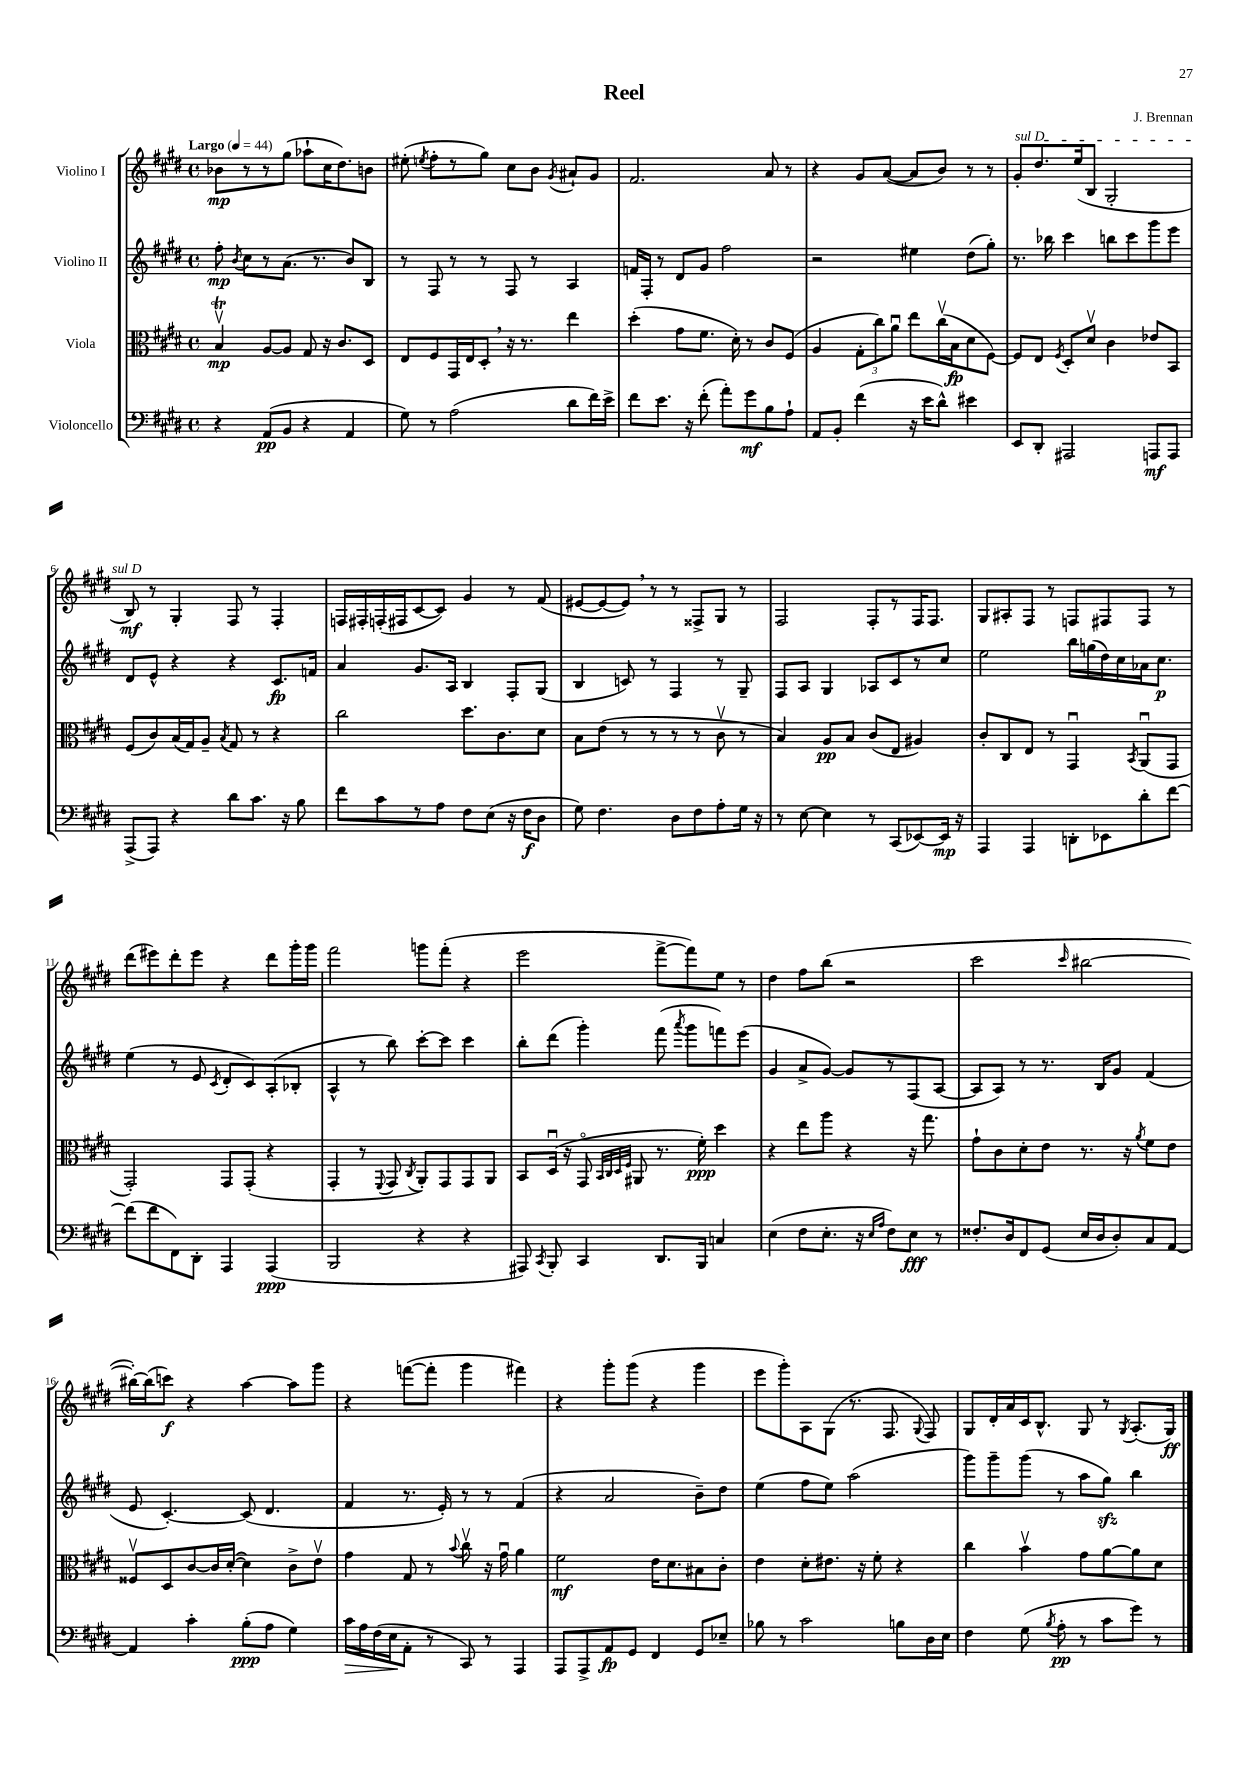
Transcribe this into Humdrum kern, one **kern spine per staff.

**kern	**dynam	**kern	**dynam	**kern	**dynam	**kern	**dynam
*part4	*part4	*part3	*part3	*part2	*part2	*part1	*part1
*staff4	*staff4	*staff3	*staff3	*staff2	*staff2	*staff1	*staff1
*I"Violoncello	*	*I"Viola	*	*I"Violino II	*	*I"Violino I	*
*clefF4	*	*clefC3	*	*clefG2	*	*clefG2	*
*k[f#c#g#d#]	*	*k[f#c#g#d#]	*	*k[f#c#g#d#]	*	*k[f#c#g#d#]	*
*M4/4	*	*M4/4	*	*M4/4	*	*M4/4	*
*met(c)	*	*met(c)	*	*met(c)	*	*met(c)	*
*MM44	*	*MM44	*	*MM44	*	*MM44	*
=1	=1	=1	=1	=1	=1	=1	=1
!	!	!	!	!	!	!LO:TX:a:B:t=Largo	!
4r	.	4BTv/	mp	8ff#'\	mp	8b-X\L	mp
.	.	.	.	8qb/	.	.	.
.	.	.	.	8cc#\L	.	8r	.
(8AA/L	pp	[8A/L	.	8r	.	8r	.
8BB/J	.	8A/J]	.	(8.a\J	.	(8gg#\J	.
4r	.	8G#/	.	.	.	8aa-X`\L	.
.	.	.	.	8.r	.	.	.
.	.	16r	.	.	.	16cc#\K	.
.	.	8.c#/L	.	.	.	8.dd#\)	.
4AA/	.	.	.	8b/L)	.	.	.
.	.	8D#/J	.	8B/J	.	8bn\J	.
=2	=2	=2	=2	=2	=2	=2	=2
8G#\)	.	8E/L	.	8r	.	(8ee#X'\	.
.	.	.	.	.	.	8qeen/	.
8r	.	8F#/	.	8F#/	.	8ff#'\L	.
(2A\	.	16GG#/L	.	8r	.	8r	.
.	.	16E/J	.	.	.	.	.
.	.	8D#',/J	.	8r	.	8gg#\J)	.
.	.	16r	.	8F#/	.	8cc#\L	.
.	.	8.r	.	.	.	.	.
.	.	.	.	8r	.	8b\J	.
.	.	.	.	.	.	8qg#/	.
8d#\L	.	4ee\	.	4A/	.	8a#X`/L	.
16f#\L)	.	.	.	.	.	8g#/J	.
16e^\JJ	.	.	.	.	.	.	.
=3	=3	=3	=3	=3	=3	=3	=3
8f#\L	.	(4dd#'\	.	16fn/LL	.	2.f#/	.
.	.	.	.	16F#'/JJ	.	.	.
8.e\J	.	.	.	8r	.	.	.
.	.	8g#\L	.	8d#/L	.	.	.
16r	.	.	.	.	.	.	.
(8f#'\	.	8.f#\J	.	8g#/J	.	.	.
8a'\L)	.	.	.	2ff#\	.	.	.
.	.	16d#'\)	.	.	.	.	.
8g#\	mf	8r	.	.	.	.	.
8B\	.	8c#/L	.	.	.	8a/	.
8A`\J	.	(8F#/J	.	.	.	8r	.
=4	=4	=4	=4	=4	=4	=4	=4
8AA/L	.	4A/	.	2r	.	4r	.
8BB'/J	.	.	.	.	.	.	.
(4f#\	.	12G#'\L	.	.	.	8g#/L	.
.	.	12cc#\)	.	.	.	.	.
.	.	.	.	.	.	([8a/J	.
.	.	12au\J	.	.	.	.	.
16r	.	8ee\L	.	4ee#X\	.	8a/L]	.
16e\KL	.	.	.	.	.	.	.
8d#^^\J)	.	(16cc#v\L	.	.	.	8b/J)	.
.	.	16B\J	fp	.	.	.	.
4e#X\	.	8d#\	.	(8dd#\L	.	8r	.
.	.	[8F#\J)	.	8gg#'\J)	.	8r	.
=5	=5	=5	=5	=5	=5	=5	=5
!	!	!	!	!	!	!LO:TX:a:i:t=sul D	!
8EE/L	.	8F#/L]	.	8.r	.	8g#'/L	.
8DD#'/J	.	8E/J	.	.	.	8.dd#/	.
.	.	.	.	16bb-X\	.	.	.
.	.	8qF#/	.	.	.	.	.
2AAA#X/	.	8D#'/L	.	4ccc#\	.	.	.
.	.	.	.	.	.	(16ee/k	.
.	.	8d#v/J	.	.	.	8B/J	.
.	.	4c#\	.	8bbn\L	.	2G#'/	.
.	.	.	.	8ccc#\	.	.	.
8AAAn/L	mf	8e-X/L	.	8ggg#\	.	.	.
8AAA/J	.	8BB/J	.	8eee\J	.	.	.
!!LO:LB:g=z
=6	=6	=6	=6	=6	=6	=6	=6
(8AAA^/L	.	(8F#/L	.	8d#/L	.	8B/)	mf
8AAA/J)	.	8c#/)	.	8e^^/J	.	8r	.
4r	.	(16B/L	.	4r	.	4G#'/	.
.	.	16G#/J)	.	.	.	.	.
.	.	8A~/J	.	.	.	.	.
.	.	8qB/	.	.	.	.	.
8d#\L	.	8G#/	.	4r	.	8F#/	.
8.c#\J	.	8r	.	.	.	8r	.
.	.	4r	.	8.c#/L	fp	4F#'/	.
16r	.	.	.	.	.	.	.
8B\	.	.	.	.	.	.	.
.	.	.	.	16fn/Jk	.	.	.
=7	=7	=7	=7	=7	=7	=7	=7
8f#\L	.	2cc#\	.	4a/	.	16Fn/LL	.
.	.	.	.	.	.	16F#X'/	.
8c#\	.	.	.	.	.	(16Fn'/	.
.	.	.	.	.	.	16F#X/J	.
8r	.	.	.	8.g#/L	.	[8c#/	.
8A\J	.	.	.	.	.	8c#/J])	.
.	.	.	.	16A/Jk	.	.	.
8F#\L	.	8.dd#\L	.	4B/	.	4g#/	.
(8E\J	.	.	.	.	.	.	.
.	.	8.c#\	.	.	.	.	.
16r	.	.	.	8F#'/L	.	8r	.
16F#\KL	f	.	.	.	.	.	.
8D#\J	.	8d#\J	.	(8G#/J	.	(8f#/	.
=8	=8	=8	=8	=8	=8	=8	=8
8G#\)	.	8B\L	.	4B/	.	[8e#X/L	.
4.F#\	.	(8e\J	.	.	.	8e#/_	.
.	.	8r	.	8cn/)	.	8e#,/J])	.
.	.	8r	.	8r	.	8r	.
8D#\L	.	8r	.	4F#/	.	8r	.
8F#\	.	8r	.	.	.	8F##X^/L	.
8A'\	.	8c#v\	.	8r	.	8G#/J	.
16G#\Jk	.	8r	.	8G#~/	.	8r	.
16r	.	.	.	.	.	.	.
=9	=9	=9	=9	=9	=9	=9	=9
8r	.	4B/)	.	8F#/L	.	2F#/	.
[8E\	.	.	.	8A/J	.	.	.
4E\]	.	8A/L	pp	4G#/	.	.	.
.	.	8B/J	.	.	.	.	.
8r	.	(8c#/L	.	8A-X/L	.	8F#'/L	.
(8CC#/L	.	8E/J	.	8c#/	.	8r	.
[8EE-X/)	.	4A#X/)	.	8r	.	16F#/K	.
.	.	.	.	.	.	8.F#/J	.
16EE-/Jk]	mp	.	.	8cc#/J	.	.	.
16r	.	.	.	.	.	.	.
=10	=10	=10	=10	=10	=10	=10	=10
4AAA/	.	8c#'/L	.	2ee\	.	8G#/L	.
.	.	8C#/	.	.	.	8A#X'/	.
4AAA/	.	8E/J	.	.	.	8F#/J	.
.	.	8r	.	.	.	8r	.
8DDn'\L	.	4GG#u/	.	16bb\LL	.	8Fn/L	.
.	.	.	.	(16ggn\	.	.	.
8EE-X\	.	.	.	16dd#\)	.	8F#X/	.
.	.	.	.	16cc#\	.	.	.
.	.	8qBB/	.	.	.	.	.
8d#'\	.	(8AAu/L	.	16a-X\J	.	8F#/J	.
.	.	.	.	8.cc#\J	p	.	.
[8f#\J	.	8GG#/J	.	.	.	8r	.
!!LO:LB:g=z
=11	=11	=11	=11	=11	=11	=11	=11
(8f#\L]	.	2GG#'/)	.	(4ee\	.	(8ddd#\L	.
8f#\	.	.	.	.	.	8eee#X\)	.
8FF#\)	.	.	.	8r	.	8ddd#'\	.
8DD#'\J	.	.	.	8e/	.	8eee#\J	.
.	.	.	.	8qc#/	.	.	.
4AAA/	.	8GG#/L	.	8d#'/L	.	4r	.
.	.	(8GG#'/J	.	8c#/)	.	.	.
(4AAA/	ppp	4r	.	(8A'/	.	8ddd#\L	.
.	.	.	.	8B-X'/J	.	16ggg#'\L	.
.	.	.	.	.	.	16ggg#\JJ	.
=12	=12	=12	=12	=12	=12	=12	=12
2BBB/	.	4GG#'/	.	4A^^/	.	2fff#\	.
.	.	8r	.	8r	.	.	.
.	.	8qqFF#/	.	.	.	.	.
.	.	8GG#/	.	8bb\)	.	.	.
.	.	8qC#/	.	.	.	.	.
4r	.	8AA'/L)	.	[8ccc#'\L	.	8gggn\L	.
.	.	8GG#/	.	8ccc#\J]	.	(8fff#'\J	.
4r	.	8GG#/	.	4ccc#\	.	4r	.
.	.	8AA/J	.	.	.	.	.
=13	=13	=13	=13	=13	=13	=13	=13
8AAA#X/)	.	8BB/L	.	8bb'\L	.	2eee\	.
8qCC#/	.	.	.	.	.	.	.
8BBB'/	.	(16D#u/Jk	.	(8ddd#\J	.	.	.
.	.	16r	.	.	.	.	.
4CC#/	.	8GG#/	.	4ggg#'\)	.	.	.
.	.	32qqBB/LLL	.	.	.	.	.
.	.	32qqC#/	.	.	.	.	.
.	.	32qqD#/	.	.	.	.	.
.	.	32qqF#/JJJ	.	.	.	.	.
.	.	8AA#X/	.	.	.	.	.
8.DD#/L	.	8.r	.	(8fff#\	.	[8fff#^\L	.
.	.	.	.	8qaaa/	.	.	.
.	.	.	.	8ggg#\L	.	8fff#\])	.
16BBB/Jk	.	16f#'\)	ppp	.	.	.	.
4Cn/	.	4dd#\	.	8fffn\)	.	8ee\J	.
.	.	.	.	(8eee\J	.	8r	.
=14	=14	=14	=14	=14	=14	=14	=14
(4E\	.	4r	.	4g#/	.	4dd#\	.
8F#\L	.	8ee\L	.	8a^/L	.	8ff#\L	.
8.E'\J	.	8aa\J	.	[8g#/J)	.	(8bb\J	.
.	.	4r	.	8g#/L]	.	2r	.
16r	.	.	.	.	.	.	.
16qqE/LL	.	.	.	.	.	.	.
16qqA/JJ	.	.	.	.	.	.	.
8F#\L)	.	.	.	8r	.	.	.
8E\J	fff	16r	.	(8F#/	.	.	.
.	.	8.gg#\	.	.	.	.	.
8r	.	.	.	[8A/J	.	.	.
=15	=15	=15	=15	=15	=15	=15	=15
8.F##X'/L	.	8g#`\L	.	8A/L]	.	2ccc#\	.
.	.	8c#\	.	8A/J)	.	.	.
16D#/k	.	.	.	.	.	.	.
8FF#/	.	8d#'\	.	8r	.	.	.
(8GG#/J	.	8e\J	.	8.r	.	.	.
.	.	.	.	.	.	16qqccc#/	.
16E/LL	.	8.r	.	.	.	[2bb#X\	.
16D#/J	.	.	.	16B/KL	.	.	.
8D#'/)	.	.	.	8g#/J	.	.	.
.	.	16r	.	.	.	.	.
.	.	8qa/	.	.	.	.	.
8C#/	.	8f#\L	.	(4f#/	.	.	.
[8AA/J	.	8e\J	.	.	.	.	.
!!LO:LB:g=z
=16	=16	=16	=16	=16	=16	=16	=16
4AA/]	.	8F##Xv/L	.	8e/	.	16bb#X'\LL_)	.
.	.	.	.	.	.	(16bb#\J]	.
.	.	8D#/	.	[4.c#'/)	.	8cccn\J)	f
4c#'\	.	[8c#/	.	.	.	4r	.
.	.	16c#/L]	.	.	.	.	.
.	.	([16d#'/JJ	.	.	.	.	.
(8B'\L	ppp	4d#\])	.	(8c#/]	.	[4aa\	.
8A\J	.	.	.	4.d#/	.	.	.
4G#\)	.	8c#^\L	.	.	.	8aa\L]	.
.	.	8ev\J	.	.	.	8ggg#\J	.
=17	=17	=17	=17	=17	=17	=17	=17
!	!LO:HP:b	!	!	!	!	!	!
16c#\LL	>	4g#\	.	4f#/	.	4r	.
16A\	.	.	.	.	.	.	.
(16F#\	.	.	.	.	.	.	.
16E\J	.	.	.	.	.	.	.
8AA'\J	]	8G#/	.	8.r	.	([8fffn\L	.
8r	.	8r	.	.	.	8fff'\J]	.
.	.	.	.	16e'/)	.	.	.
.	.	8qqb/	.	.	.	.	.
8CC#/)	.	8cc#v\	.	8r	.	4ggg#\	.
8r	.	16r	.	8r	.	.	.
.	.	16g#u\	.	.	.	.	.
4AAA/	.	4a\	.	(4f#/	.	4fff#X\)	.
=18	=18	=18	=18	=18	=18	=18	=18
8AAA/L	.	2f#\	mf	4r	.	4r	.
8AAA^/	.	.	.	.	.	.	.
8AA/	fp	.	.	2a/	.	8ggg#'\L	.
8GG#/J	.	.	.	.	.	(8ggg#\J	.
4FF#/	.	16e\KL	.	.	.	4r	.
.	.	8.d#\	.	.	.	.	.
8GG#/L	.	8B#X\	.	8b~\L)	.	4ggg#\	.
8E-X~/J	.	8c#'\J	.	8dd#\J	.	.	.
=19	=19	=19	=19	=19	=19	=19	=19
8B-X\	.	4e\	.	(4ee\	.	8eee\L	.
8r	.	.	.	.	.	8ggg#'\)	.
2c#\	.	8d#'\L	.	8ff#\L	.	8A\	.
.	.	8.e#X\J	.	8ee\J)	.	(8G#\J	.
.	.	.	.	(2aa\	.	8.r	.
.	.	16r	.	.	.	.	.
.	.	8f#'\	.	.	.	.	.
.	.	.	.	.	.	8.F#/	.
8Bn\L	.	4r	.	.	.	.	.
.	.	.	.	.	.	8qqG#/	.
16D#\L	.	.	.	.	.	8F#/)	.
16E\JJ	.	.	.	.	.	.	.
=20	=20	=20	=20	=20	=20	=20	=20
4F#\	.	4cc#\	.	8ggg#\L)	.	8G#/L	.
.	.	.	.	8ggg#~\	.	16d#'/L	.
.	.	.	.	.	.	16a/	.
(8G#\	.	4bv\	.	(8ggg#\J	.	16c#/J	.
.	.	.	.	.	.	8.B^^/J	.
8qB/	.	.	.	.	.	.	.
8A'\	pp	.	.	8r	.	.	.
8r	.	8g#\L	.	8aa\L	.	8G#/	.
8c#\L	.	[8a\	.	8gg#zz\J)	.	8r	.
.	.	.	.	.	.	8qG#/	.
8g#\J)	.	8a\]	.	4bb\	.	(8.A'/L	.
8r	.	8d#\J	.	.	.	.	.
.	.	.	.	.	.	16G#/Jk)	ff
==	==	==	==	==	==	==	==
*-	*-	*-	*-	*-	*-	*-	*-
